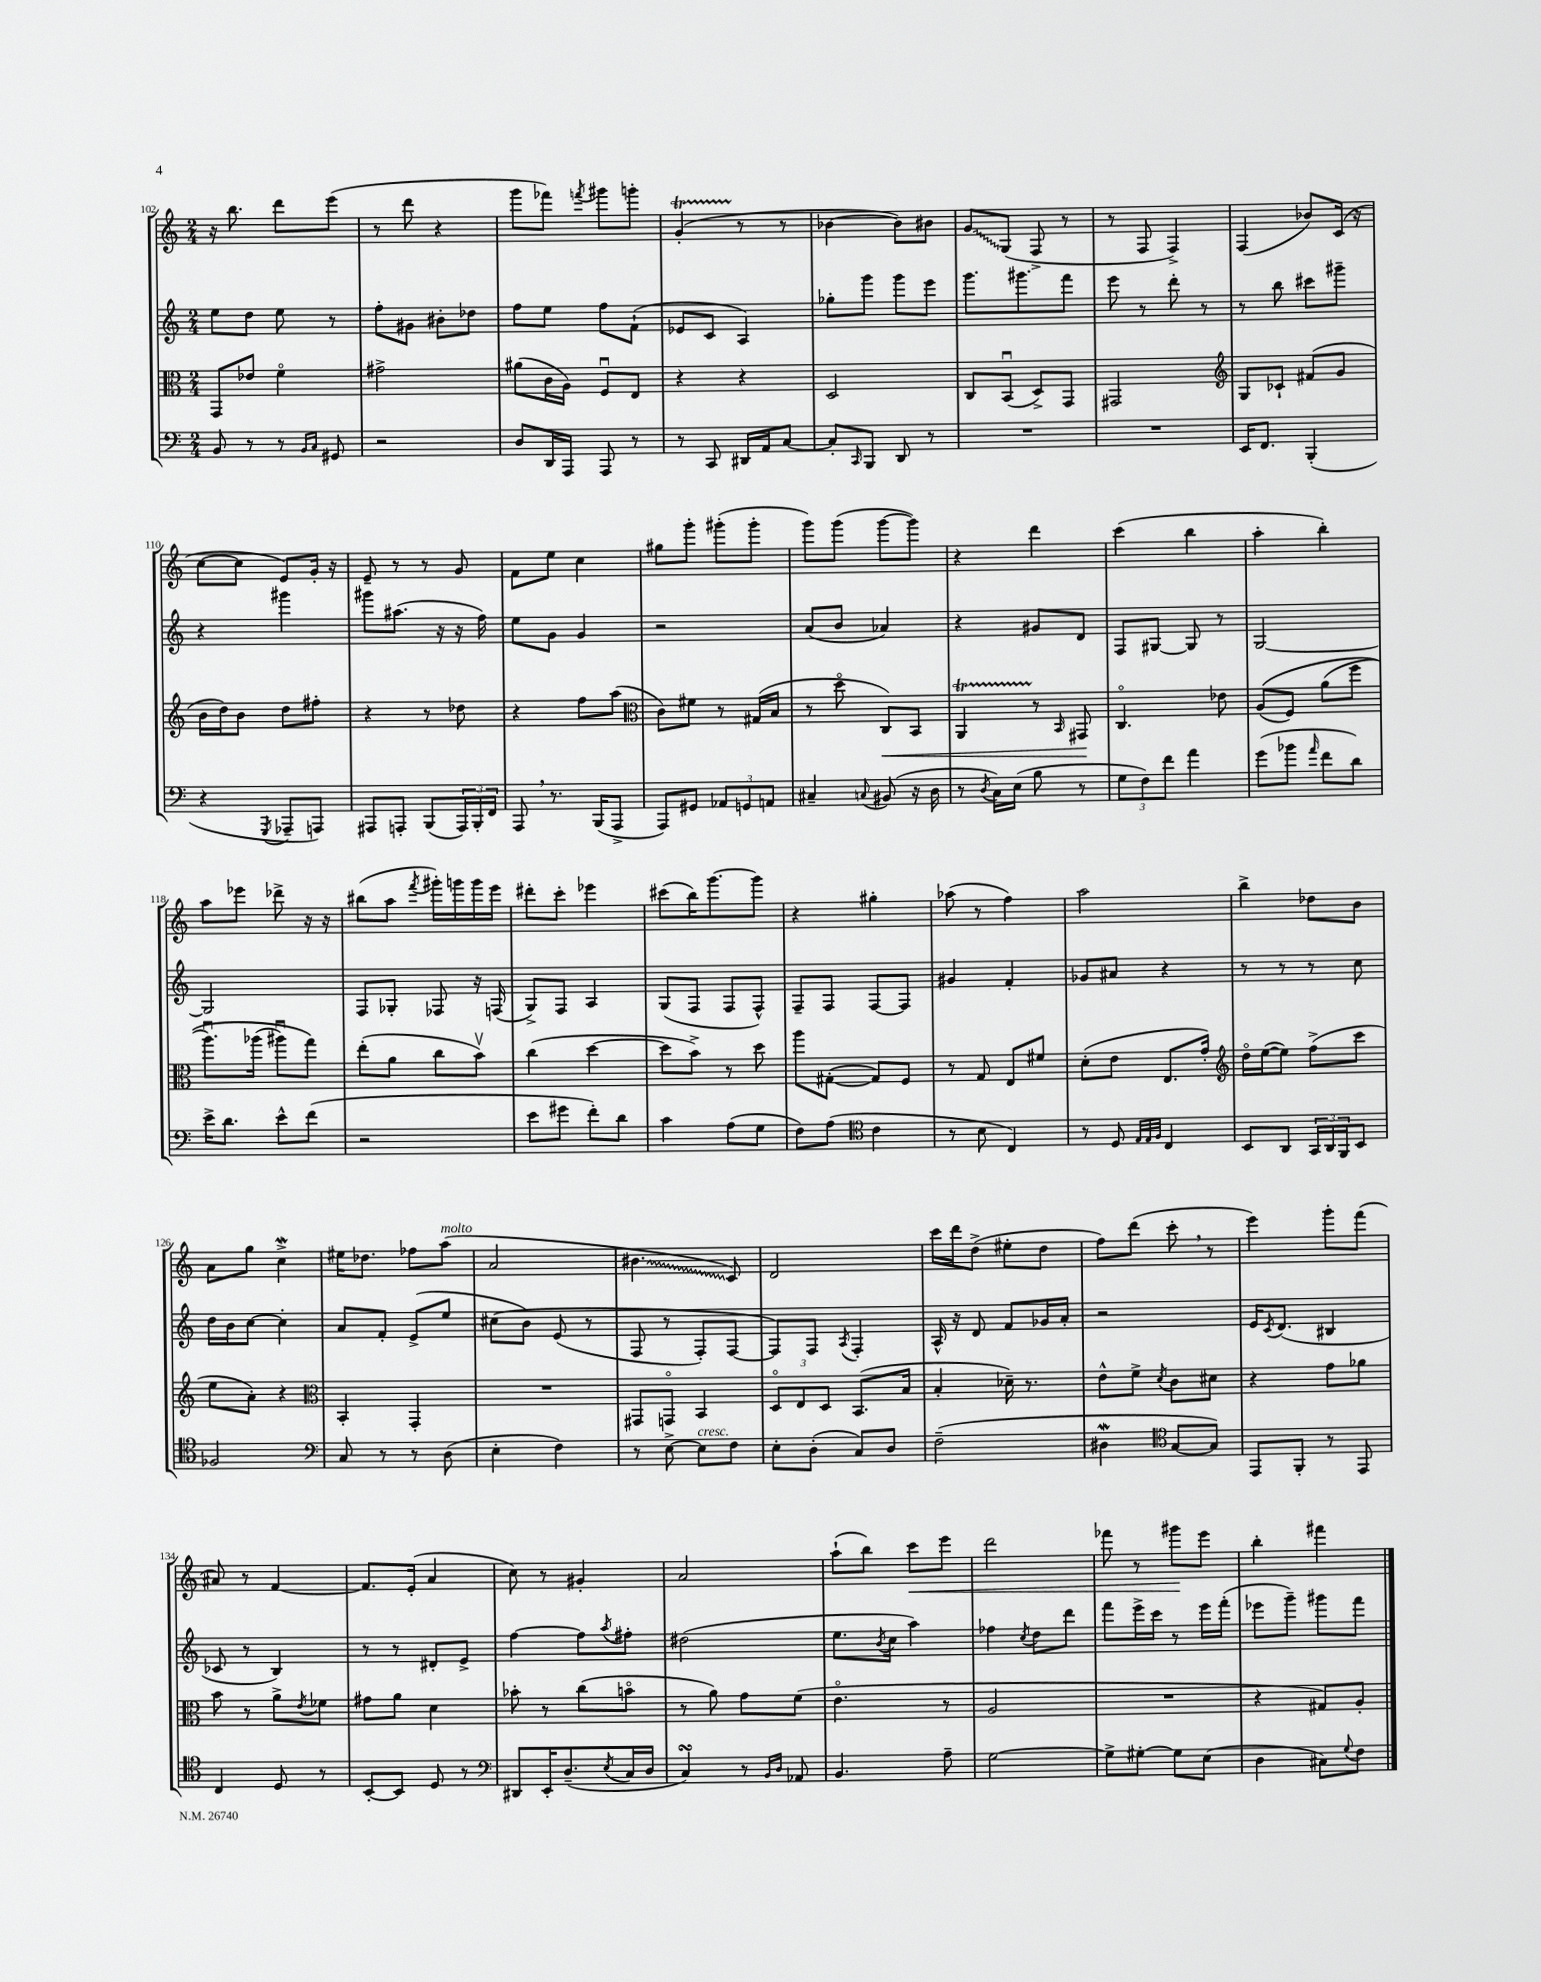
<<
\new StaffGroup <<
\new Staff = "s0" {
    \clef treble \key c \major \numericTimeSignature \time 2/4
    r16 b''8. d'''8 e'''8( |
    r8 d'''8 r4 |
    g'''8 fes'''8) \acciaccatura { f'''8 } gis'''8 g'''8-. |
    g'4-.\startTrillSpan( r8\stopTrillSpan r8 |
    bes'4~ bes'8) bis'8 |
    \once \override Glissando.style = #'zigzag g'8\glissando g8( f8-> r8 |
    r8 f8 f4->) |
    f4( bes'8) c'16( r16 |
    c''8~ c''8 e'8) g'16-. r16 |
    e'8-- r8 r8 g'8 |
    f'8 e''8 c''4 |
    gis''8 g'''8-. gis'''8-.( gis'''8-. |
    g'''8) g'''8( g'''8~ g'''8) |
    r4 d'''4 |
    c'''4( b''4 |
    a''4-. b''4-.) |
    a''8 ees'''8 des'''8-> r16 r16 |
    bis''8( a''8 \acciaccatura { f'''8 } gis'''16-.) g'''16 g'''16 e'''16 |
    dis'''8-. c'''8-. ees'''4 |
    cis'''8( b''16) g'''8.~ g'''8 |
    r4 gis''4-. |
    aes''8( r8 f''4) |
    a''2 |
    b''4-> des''8 b'8 |
    a'8 g''8 c''4->\mordent |
    eis''16 des''8. fes''8 a''8^\markup { \italic "molto" }( |
    a'2 |
    \once \override Glissando.style = #'zigzag bis'4.\glissando c'8) |
    d'2 |
    c'''16 d'''16 d''8->( eis''8-. d''8 |
    f''8) d'''8( c'''8-. \breathe r8 |
    e'''4) g'''8-. f'''8( |
    ais'8) r8 f'4~ |
    f'8. e'16-.( a'4 |
    c''8) r8 gis'4-. |
    a'2 |
    a''8-!( b''8) c'''8\< e'''8 |
    d'''2 |
    fes'''8 r8 gis'''8\! e'''8 |
    b''4-. fis'''4 \bar "|." |
}
\new Staff = "s1" {
    \clef treble \key c \major \numericTimeSignature \time 2/4
    e''8 d''8 e''8 r8 |
    f''8-. gis'8 bis'8-. des''8 |
    f''8 e''8 f''8 f'8-!( |
    ees'8 c'8 a4) |
    ges''8-. g'''8 g'''8 e'''8 |
    g'''8. gis'''8. f'''8 |
    e'''8 r8 d'''8-. r8 |
    r8 b''8 cis'''8 gis'''8-- |
    r4 gis'''4 |
    gis'''8 ais''8.( r16 r16 f''16) |
    e''8 g'8 g'4 |
    r2 |
    a'8( b'8 aes'4) |
    r4 gis'8 d'8 |
    f8 gis8~ gis8 r8 |
    g2~ |
    g2 |
    f8 ges8-. fes8 r16 f16( |
    g8->) f8 a4 |
    g8( f8 f8 f8-^) |
    f8-- f8 f8~ f8 |
    gis'4 f'4-. |
    ges'8 ais'8 r4 |
    r8 r8 r8 c''8 |
    d''16 b'16 c''8~ c''4-. |
    a'8 f'8-. e'8->( e''8 |
    cis''8\( b'8) e'8( r8 |
    f8 r8 f8-.) f8~ |
    f8\) f8 \acciaccatura { a8 } f4-. |
    a16-^ r16 d'8 f'8 ges'16 a'16-. |
    r2 |
    e'16 \acciaccatura { c'8 } d'8.( bis4 |
    ces'8 r8 b4) |
    r8 r8 dis'8-. e'8-> |
    f''4~ f''8 \acciaccatura { a''8 } fis''8-. |
    dis''2( |
    e''8. \acciaccatura { b'8 } c''16 a''4) |
    fes''4 \acciaccatura { c''8 } d''8 d'''8 |
    f'''8 e'''16-> c'''16 r8 e'''16 f'''16-.( |
    ees'''8 g'''8--) gis'''8 f'''8 \bar "|." |
}
\new Staff = "s2" {
    \clef alto \key c \major \numericTimeSignature \time 2/4
    g,8 ees'8 f'4\flageolet |
    gis'2-> |
    ais'8( c'16 a16) f8\downbow e8 |
    r4 r4 |
    d2 |
    c8 b,8\downbow( d8->) g,8 |
    gis,2 |
    \clef treble g8 ces'8-! fis'8( g'8 |
    b'16 d''16) b'8 d''8 fis''8-. |
    r4 r8 des''8 |
    r4 f''8 a''8( |
    \clef alto c'8) fis'8 r8 gis16( b16 |
    r8 d''8\flageolet c8\<) b,8 |
    a,4\startTrillSpan r8\stopTrillSpan \grace { b,16 } gis,8\! |
    c4.\flageolet ees'8 |
    a8(\( f8) a'8( f''8 |
    a''8.\downbow) aes''16( ais''8\downbow) g''8\) |
    e''8-.( a'8 c''8 b'8\upbow) |
    c''4( d''4~ |
    d''8 b'8->) r8 d''8 |
    a''8 gis8~-.( gis8) f8 |
    r8 g8 e8 fis'8 |
    d'8-.( e'8 e8. g'16-.) |
    \clef treble d''16\flageolet e''16~( e''8) f''8->( c'''8 |
    e''8 a'8-.) r4 |
    \clef alto b,4-. g,4-. |
    R2 |
    gis,8 g,8\flageolet b,4 |
    \tuplet 3/2 { d8\flageolet e8 d8 } b,8.( b16 |
    b4-. des'16--) r8. |
    e'8-^ f'8-> \acciaccatura { d'8 } c'8 dis'8 |
    r4 g'8 aes'8 |
    b'8 r8 a'8-> \acciaccatura { e'8 } fes'8 |
    gis'8 a'8 d'4 |
    bes'8-. r8 c''8( b'8\flageolet |
    r8 a'8) g'8 f'8( |
    e'4.\flageolet r8 |
    a2 |
    R2 |
    r4 gis8) a8-. \bar "|." |
}
\new Staff = "s3" {
    \clef bass \key c \major \numericTimeSignature \time 2/4
    b,8 r8 r8 \grace { b,16 c16 } gis,8 |
    r2 |
    d8 d,16 a,,16 a,,8 r8 |
    r8 c,8 dis,16 a,16 c8~ |
    c8-. \grace { c,16 } b,,8 d,8 r8 |
    R2 |
    R2 |
    e,16 f,8. b,,4-.( |
    r4 \acciaccatura { g,,8 } aes,,8-- a,,8) |
    ais,,8 a,,8-. b,,8( \tuplet 3/2 { a,,16) b,,16-. f,16 } |
    a,,8 \breathe r8. b,,16( a,,8-> |
    a,,8) gis,8 \tuplet 3/2 { aes,8 g,8 a,8 } |
    cis4-- \appoggiatura { c8 } bis,8( r16 d16 |
    r8 \acciaccatura { d8 } c16) e16( b8 r8 |
    \tuplet 3/2 { g8 f8) f'8 } a'4 |
    g'8( bes'8 \grace { a'16 } f'8 d'8) |
    e'16-> d'8. e'8-^ f'8( |
    r2 |
    e'8 gis'8 f'8-.) d'8 |
    c'4 a8( g8 |
    f8) a8( \clef tenor c'4 |
    r8 b8 c4) |
    r8 d8 \grace { e32 e32 f32 } c4 |
    b,8 a,8 \tuplet 3/2 { g,16 a,16 f,16 } b,8 |
    fes2 |
    \clef bass c8 r8 r8 d8( |
    e4-. f4) |
    r8 e8~-> e8^\markup { \italic "cresc." } f8 |
    e8-. d8-.( c8) d8 |
    f2--( |
    dis4\mordent \clef tenor g8~ g8) |
    e,8 f,8-. r8 e,8 |
    c4 d8 r8 |
    b,8~-. b,8 d8 r8 |
    \clef bass dis,8 e,16-. d8.--( \acciaccatura { e8 } c16 d16 |
    c4\turn) r8 \grace { b,16 d16 } aes,8 |
    b,4. a8-- |
    g2~ |
    g8-> gis8~-. gis8 e8( |
    d4 cis8) \appoggiatura { g8 } f8 \bar "|." |
}
>>
>>
\layout { \context { \Score currentBarNumber = #102 } }
